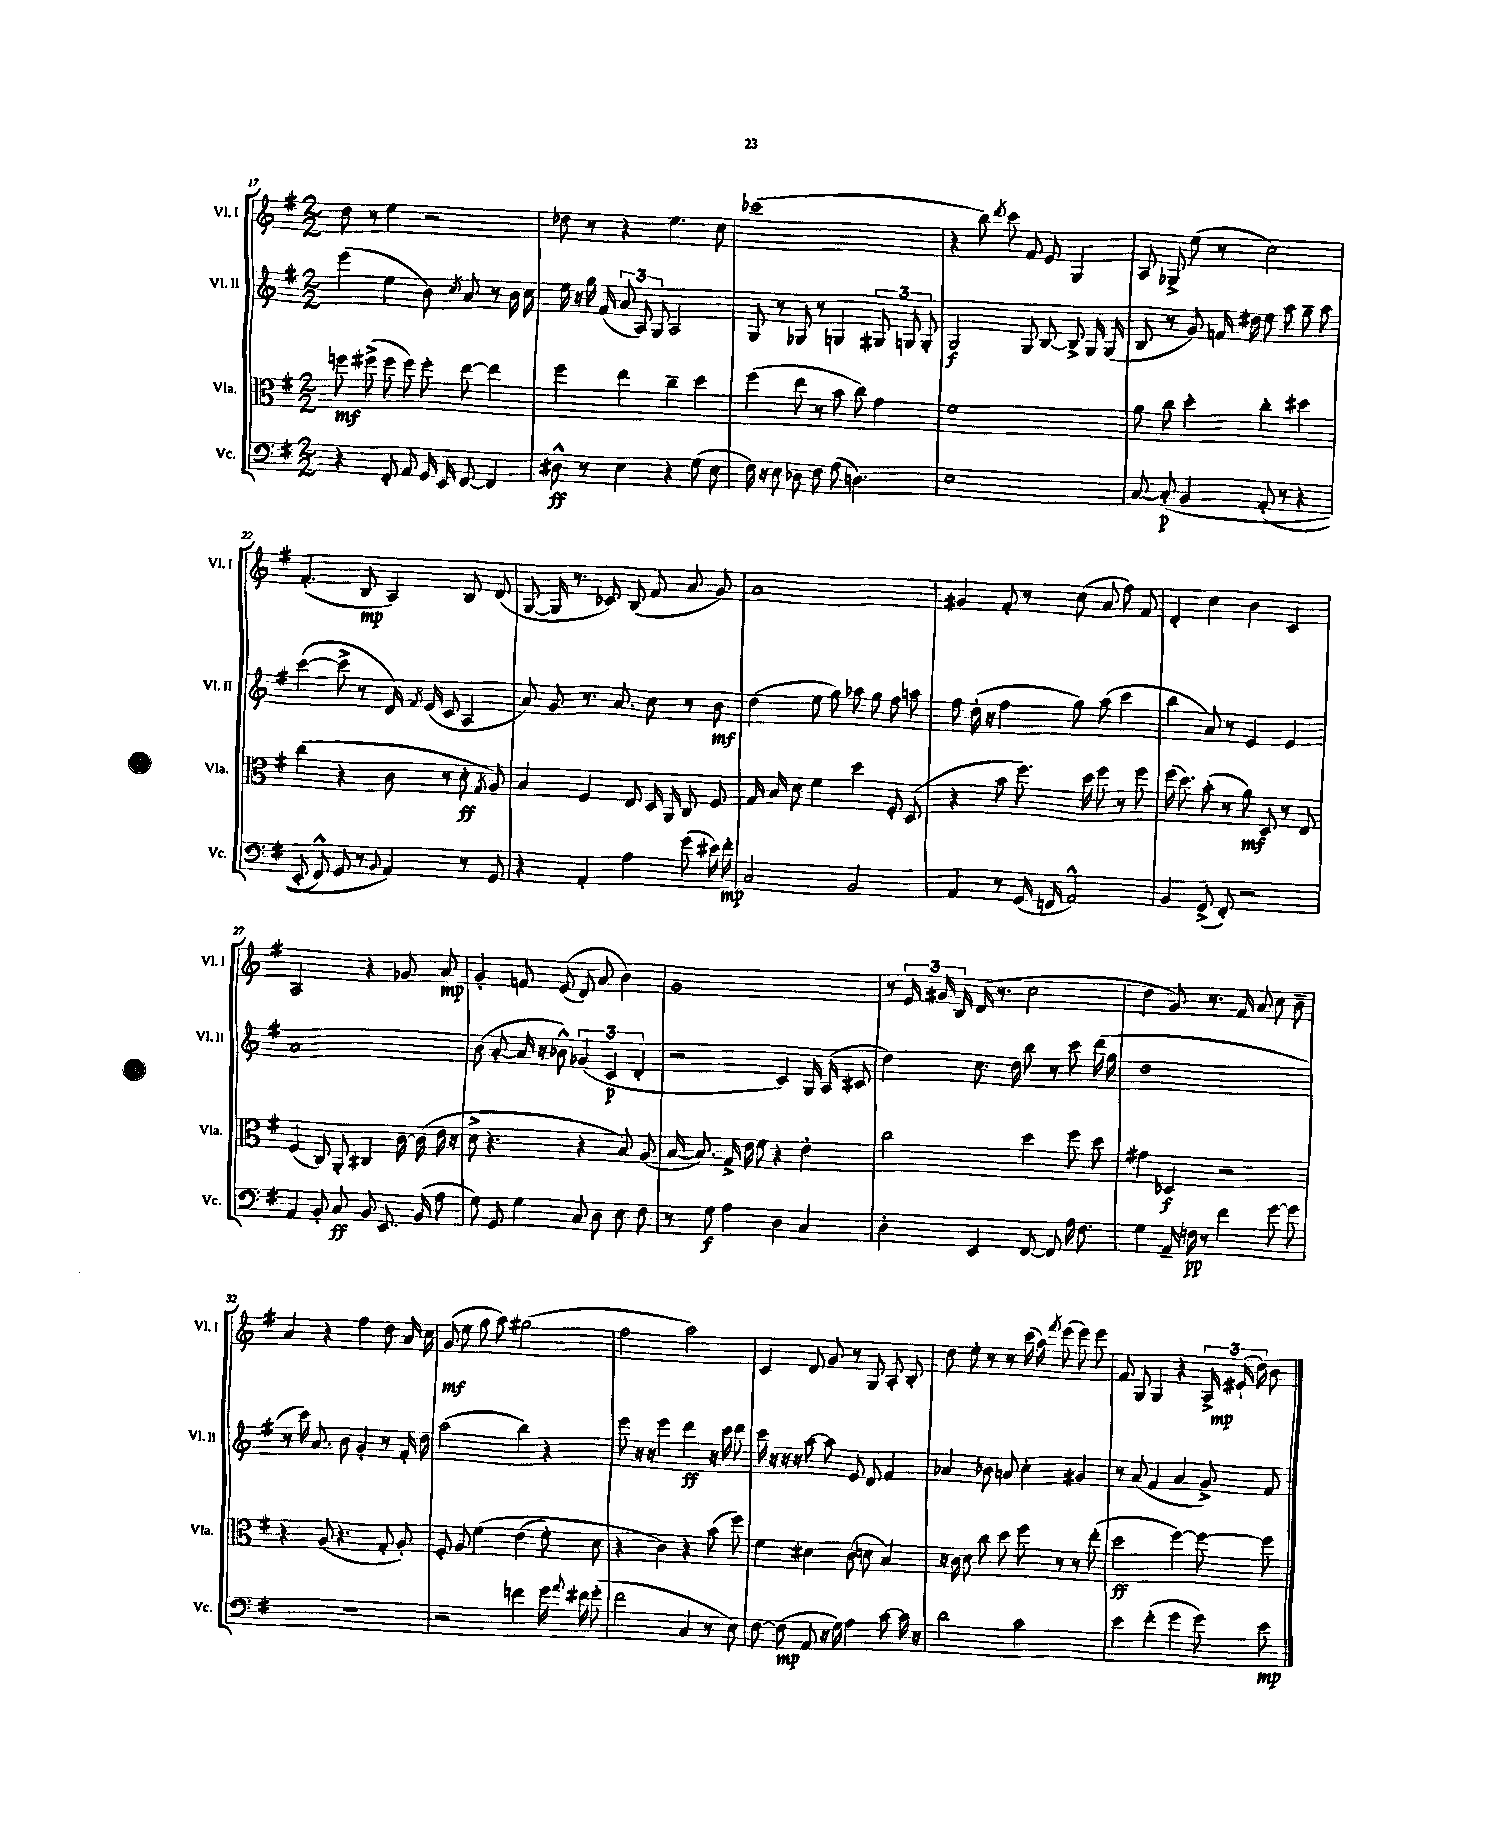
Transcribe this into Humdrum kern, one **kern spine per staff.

**kern	**kern	**kern	**kern
*staff4	*staff3	*staff2	*staff1
*clefF4	*clefC3	*clefG2	*clefG2
*k[f#]	*k[f#]	*k[f#]	*k[f#]
*M2/2	*M2/2	*M2/2	*M2/2
4r	8ff\	(4eee\	8dd\
.	(8ff#^\	.	8r
8FF#'/	8ff#\	4ee\	4ee\
8AA/	8ff#\)	.	.
16GG/	8ff#'\	8b\)	2r
16EE/	.	.	.
.	.	8qcc/	.
[8FF#/	[8ee\	8a/	.
4FF#/]	4ee\]	8r	.
.	.	16b\	.
.	.	16cc\	.
=	=	=	=
8D#^^\	4ff#\	16ee\	8dd-\
.	.	16r	.
8r	.	16gg\	8r
.	.	(16f#/	.
4E\	4ee\	12a/	4r
.	.	12A/)	.
.	.	12G/	.
4r	4cc~\	2A/	4.ee\
(8G\	4dd\	.	.
8E\	.	.	8cc\
=	=	=	=
16F#\)	(4ff#\	8G/	(1ccc-
16r	.	.	.
8E\	.	8r	.
8D-\	8ee\	8G-/	.
8F#\	8r	8r	.
(8A\	8b\	4G/	.
4.D\)	8cc\)	.	.
.	4g\	12G#/	.
.	.	12G/	.
.	.	12G'/	.
=	=	=	=
1E	1f#	2G/	4r
.	.	.	8bb\)
.	.	.	8qddd/
.	.	.	8ccc\
.	.	8G/	8f#/
.	.	[8B/	8e/
.	.	8B^/]	4G/
.	.	16G/	.
.	.	(16G/	.
=	=	=	=
[8C/	8a\	8B/	8A/
&(8C'/]	8cc\	8r	8G-^/
4BB/	4dd'\	8g/)	(8ee\
.	.	16f/	8r
.	.	16dd#\	.
(8AA'/	4cc'\	8ee\	2cc\)
8r	.	8aa\	.
4r	4dd#\	8gg~\	.
.	.	8aa\	.
=	=	=	=
8EE'/	(4cc\	([4ccc\	(4.f#'/
8FF#^^/)	.	.	.
8GG/	4r	8ccc^\]	.
8r	.	8r	8B/
8qqBB/	.	.	.
4AA/&)	8c\	16d/)	4A/)
.	.	8qf#/	.
.	.	(16e/	.
.	8r	8c/	.
8r	8d'\	4A/	8B/
.	8qG/	.	.
8GG/	8A/)	.	(8d/
=	=	=	=
4r	4B/	8a/)	[8G/
.	.	8g/	16G/]
.	.	.	8.r
4AA'/	4F#/	8.r	.
.	.	.	8c-/)
.	.	8.a/	.
4A\	8E/	.	(8B/
.	16D/	8cc\	8f#/
.	16AA/	.	.
(8g\	8C/	8r	8a/
16e#\)	8F#/	8b\	8g/)
16f#'\	.	.	.
=	=	=	=
2C/	16G/	(4dd\	1a
.	16B/	.	.
.	8d\	.	.
.	4f#\	8ee\	.
.	.	8gg\)	.
2BB/	4dd\	8aa-\	.
.	.	8gg\	.
.	8F#'/	8ff#\	.
.	(8D/	8aa\	.
=	=	=	=
4AA/	4r	8ff#\	4g#/
.	.	(16dd'\	.
.	.	16r	.
8r	8b\	4ff#\	8f#'/
(16GG/	8.ff#\)	.	8r
16FF/	.	.	.
2AA^^/)	.	8gg\)	(8cc\
.	16dd\	.	.
.	8ff#\	(8aa\	8a/
.	8r	4ccc\	8ff#\)
.	8ff#\	.	8f#/
=	=	=	=
4BB/	(16ff#\	4bb\	4d'/
.	8.dd\)	.	.
(8GG^/	(8b'\	8a/)	4cc\
8FF#'/)	8r	8r	.
2r	8a\)	4e/	4b\
.	8D/	.	.
.	8r	4e/	4c/
.	8E/	.	.
=	=	=	=
4AA/	(4F#/	1a	2A/
8BB'/	8C/)	.	.
8C/	8AA'/	.	.
8BB/	4C#/	.	4r
8.EE/	.	.	.
.	[16c\	.	8g-/
(16BB/	(16c\]	.	.
8A\	16e\	.	8a/
.	16r	.	.
=	=	=	=
8G\)	8d^\	(8b\	4g'/
8GG/	4.r	[8a'/	.
4G\	.	16a/]	8f/
.	.	16r	.
.	.	8b-^^\)	&((8e/
8C/	4r	(6g-/	8d/)
8D\	.	.	8a/
.	.	6c/	.
8E\	8B/)	.	4b\&)
.	.	6d'/	.
8F#\	(8A/	.	.
=	=	=	=
8r	[16B/	2r	1g
.	8.B/])	.	.
8G\	.	.	.
4A\	16G^/	.	.
.	16e\	.	.
.	8f#\	.	.
4D\	4r	4c/)	.
4C/	4e'\	16G/	.
.	.	(16A/	.
.	.	8c#/	.
=	=	=	=
4D'\	2cc\	4dd\)	8r
.	.	.	24e/
.	.	.	24g#/
.	.	.	24B/
4EE/	.	8.cc\	(16d/
.	.	.	8.r
.	.	16dd\	.
[8FF#/	4dd\	8bb\	2cc\
8FF#/]	.	8r	.
16A\	8ff#\	8ccc\	.
8.F#\	.	.	.
.	8dd\	(16ddd\	.
.	.	16gg\	.
=	=	=	=
4G\	4g#\	1dd	4dd\
16AA~/	4D-/	.	8g/)
16F\	.	.	.
8r	.	.	8.r
4f#\	2r	.	.
.	.	.	16f#/
.	.	.	8a/
[8g\	.	.	8cc\
8g\]	.	.	8b~\
=	=	=	=
1r	4r	8r	4a/
.	.	16ccc\)	.
.	.	8.a/	.
.	(8A/	.	4r
.	4.r	8b\	.
.	.	4g'/	4ff#\
.	8G'/	8r	8dd\
.	8A'/)	16f#'/	16a/
.	.	16dd\	16cc\
=	=	=	=
2r	8F#'/	(2aa\	(8g/
.	8A/	.	8ee\
.	&(4f#\	.	8gg\
.	.	.	8aa\)
4f\	(4e\	4bb\)	(2gg#\
16g\	8f#'\)	4r	.
8qqa/	.	.	.
16f#\	.	.	.
(8g'\	8d\	.	.
=	=	=	=
2f#\	4r	8eee\	2ff#\
.	.	16r	.
.	.	16r	.
.	4c\&)	4eee\	.
4C/	4r	4ddd\	2aa\)
8r	(8b\	16r	.
.	.	16ccc\	.
8E\)	8ff#\)	8ddd\	.
=	=	=	=
[8F#\	4f#\	16ccc\	4c/
.	.	16r	.
(8F#\]	.	16r	.
.	.	16r	.
8AA/	4d#\	[8aa\	8d/
16r	.	8aa\]	8g/
16G\)	.	.	.
4A\	(8c\	8e/	8r
.	8d\	8d/	8G/
[8c\	4B/)	4f#/	8A'/
16c\]	.	.	8B'/
16r	.	.	.
=	=	=	=
2d\	16r	4a-/	8dd\
.	16c\	.	.
.	8d\	.	8ee'\
.	8cc\	8b-\	8r
.	8dd\	8a/	8r
2c\	8ff#\	4cc'\	(16ccc\
.	.	.	16aa\)
.	.	.	8qfff#/
.	8r	.	(8eee\
.	8r	4g#/	8eee\)
.	(8ee'\	.	8eee\
=	=	=	=
4e\	2dd\	8r	8f#/
.	.	(8a/	8G/
(4f#'\	.	4f#/	4G/
4g\	[4ff#\)	4a/	4r
8g\)	8ff#\_	8g^/)	24A^/
.	.	.	(24e#`/
.	.	.	24dd\)
8e\	8ff#\]	8f#/	8b\
==	==	==	==
*-	*-	*-	*-
